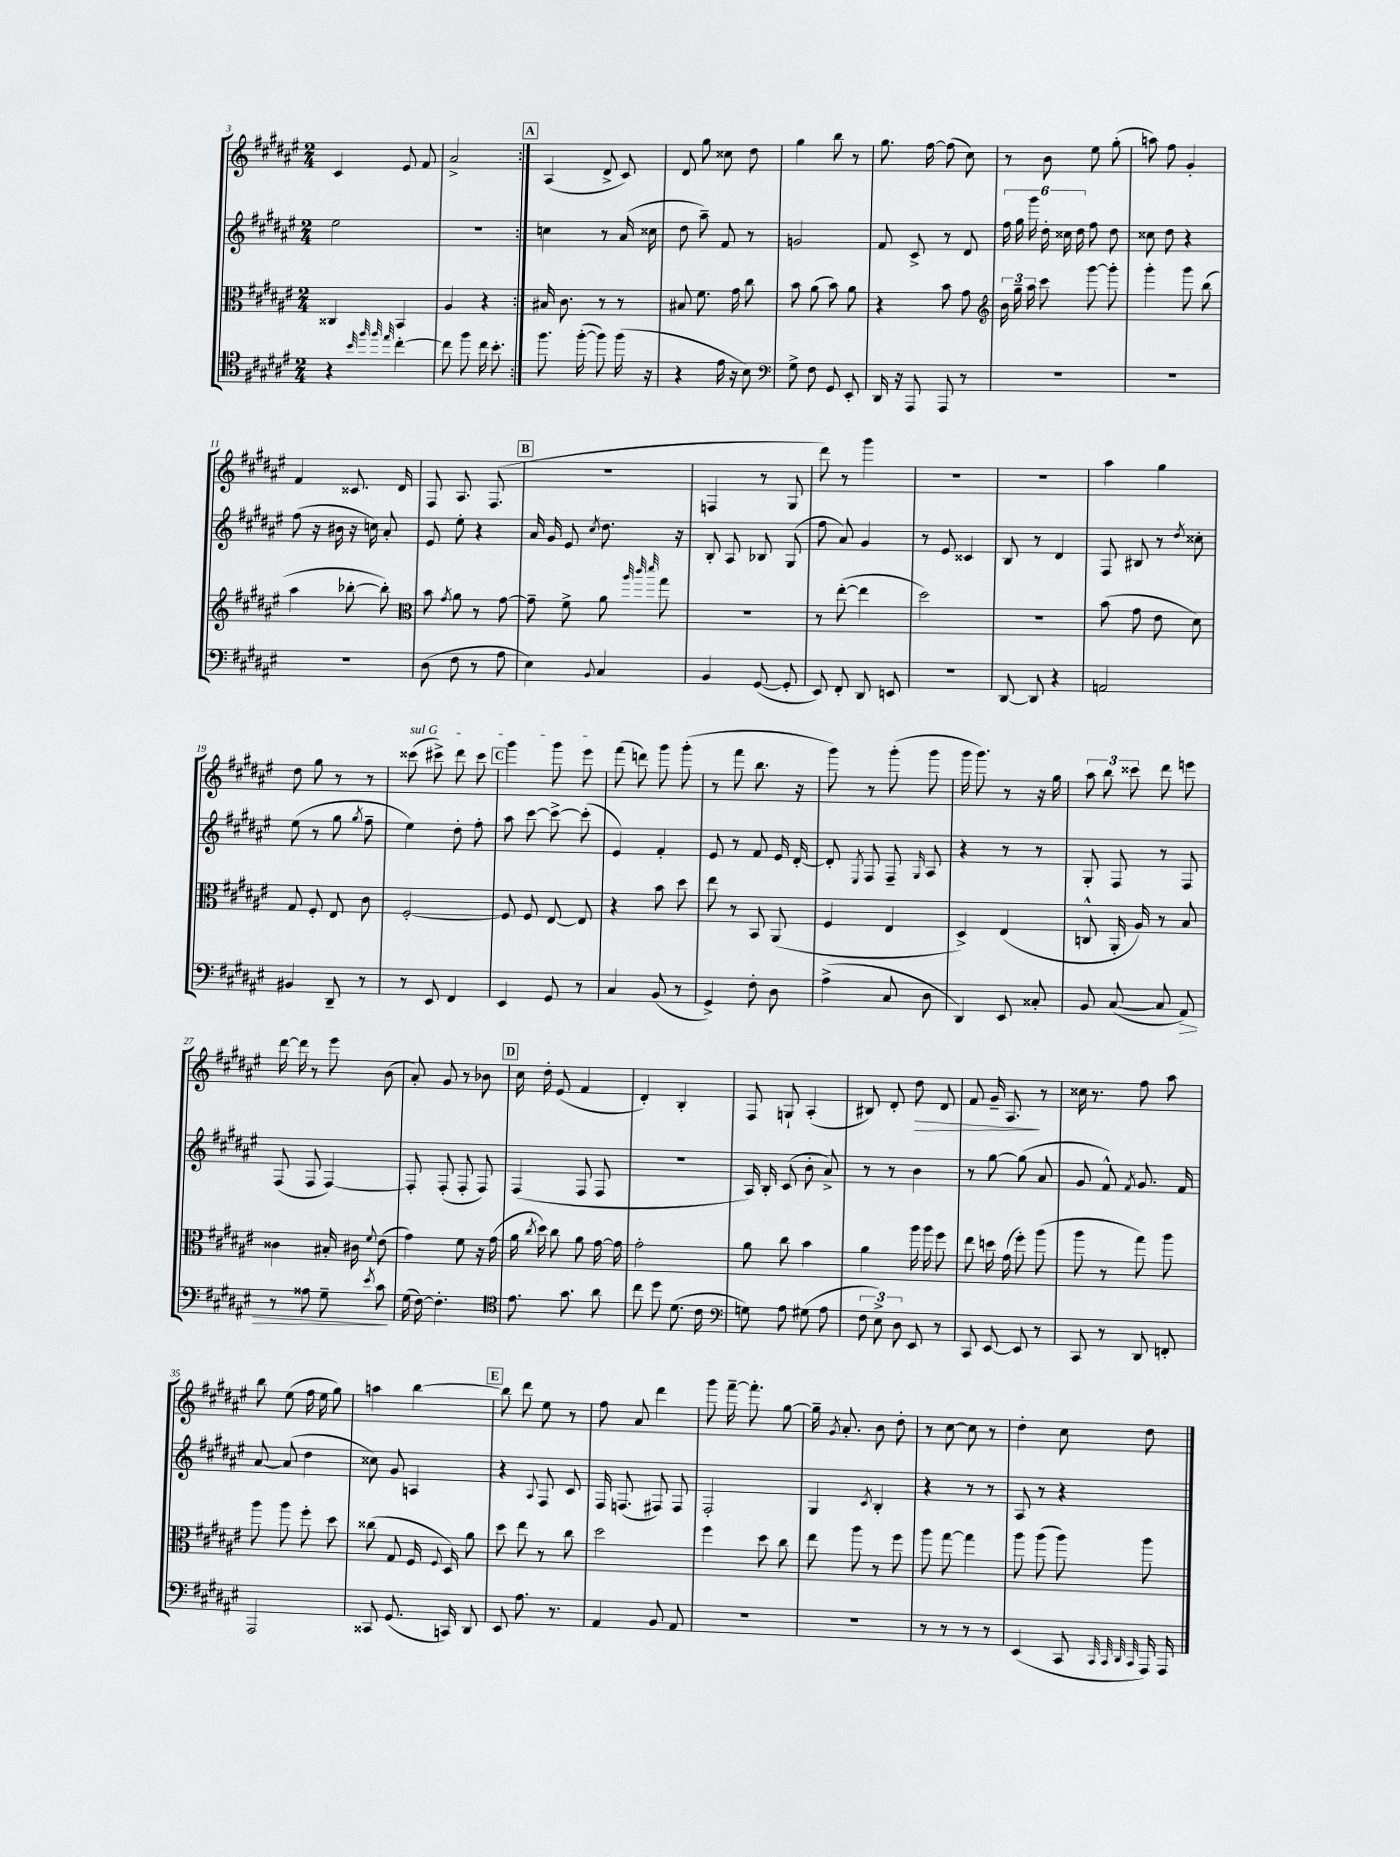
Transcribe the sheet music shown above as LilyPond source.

<<
\new StaffGroup <<
\new Staff = "s0" {
    \clef treble \key fis \major \numericTimeSignature \time 2/4
    \autoBeamOff \repeat volta 2 { cis'4 eis'8 fis'8 |
    ais'2-> | }
    \mark \markup { \box "A" } ais4( dis'8-> cis'8) |
    dis'8 gis''8 cisis''8 dis''8 |
    gis''4 b''8 r8 |
    gis''8. fis''16~ fis''8( cis''8) |
    r8 b'8 eis''8 gis''8-.( |
    a''8) fis''8 gis'4-. |
    fis'4 cisis'8. dis'16 |
    fis8 ais8. fis8.( |
    \mark \markup { \box "B" } R2 |
    f4 r8 gis8 |
    dis'''8) r8 gis'''4 |
    R2 |
    R2 |
    ais''4 gis''4 |
    dis''8 gis''8 r8 r8 |
    \once \override TextSpanner.bound-details.left.text = \markup { \italic "sul G" } cisis'''8\startTextSpan( cis'''8->) dis'''8 cis'''8 |
    \mark \markup { \box "C" } gis'''4 gis'''8 eis'''8\stopTextSpan |
    fis'''8( d'''8) gis'''8 gis'''8-.( |
    r8 fis'''8 b''8. r16 |
    gis'''8) r8 gis'''8-.( gis'''8 |
    gis'''16 gis'''8.) r8 r16 gis''16 |
    \tuplet 3/2 { ais''8 b''8 cisis'''8 } dis'''8 e'''8 |
    dis'''16~ dis'''16 r8 eis'''8 b'8( |
    ais'8-.) gis'8 r8 bes'8 |
    \mark \markup { \box "D" } cis''16 dis''16-. eis'8( fis'4 |
    dis'4-.) b4-. |
    fis8 g8-! ais4-.( |
    bis8) dis'8-. dis''8\> dis'8 |
    fis'8 gis'16-- ais8.\! r8 |
    cisis''16 r8. fis''8 ais''8 |
    b''8 eis''8( fis''16 eis''16 gis''8) |
    a''4 b''4~ |
    \mark \markup { \box "E" } b''8 dis'''8 eis''8 r8 |
    fis''8 ais'8 dis'''4 |
    gis'''8 fis'''16~-- fis'''8.-. gis''8~ |
    gis''16-- \acciaccatura { gis'8 } ais'8.-. b'8 dis''8-. |
    r8 cis''8~ cis''8 r8 |
    dis''4-. cis''8 dis''8 \bar "|." |
}
\new Staff = "s1" {
    \clef treble \key fis \major \numericTimeSignature \time 2/4
    \autoBeamOff \repeat volta 2 { eis''2 |
    R2 | }
    \mark \markup { \box "A" } c''4 r8 ais'16( cisis''16 |
    dis''8 ais''8--) fis'8 r8 |
    g'2 |
    fis'8 cis'8-> r8 dis'8 |
    \tuplet 6/4 { fis''16 gis''16 gis'''16 dis''16-. cisis''16 dis''16 } fis''8 dis''8 |
    cisis''8 dis''8 r4 |
    fis''8( r16 bis'16 r16 c''16) ais'8-. |
    eis'8 eis''8-. r4 |
    \mark \markup { \box "B" } ais'16 gis'16 eis'8 \acciaccatura { cis''8 } dis''8. r16 |
    b8-. ais8 bes8 gis8( |
    fis''8 ais'8) gis'4 |
    r8 eis'8 cisis'4 |
    b8 r8 dis'4 |
    fis8 bis8 r8 \acciaccatura { dis''8 } cisis''8-. |
    eis''8( r8 gis''8 \acciaccatura { gis''8 } fis''8-- |
    eis''4) dis''8-. fis''8-. |
    \mark \markup { \box "C" } ais''8 cis'''8~ cis'''8~-> cis'''8-.( |
    eis'4) fis'4-. |
    eis'8 r8 fis'8 eis'16 dis'16~-. |
    dis'8-. \acciaccatura { eis8 } fis8 fis8-- \grace { gis16 } ais8 |
    r4 r8 r8 |
    gis8-. fis8 r8 fis8 |
    fis8( fis8 fis4~) |
    fis8-. fis8-.( fis8-. fis8) |
    \mark \markup { \box "D" } fis4( fis8 fis8 |
    r2 |
    ais16) b16-. cis'8( b'8-. ais'8->) |
    r8 r8 b'4 |
    r8 gis''8~ gis''8( ais'8 |
    gis'8 fis'8-^) \acciaccatura { fis'8 } gis'8. fis'16 |
    ais'8~ ais'8( dis''4 |
    cisis''8) gis'8 a4 |
    \mark \markup { \box "E" } r4 \appoggiatura { ais8 } fis8 cis'8 |
    fis16 f8.( fis8) fis8 |
    fis2-. |
    gis4 \acciaccatura { cis'8 } b4-. |
    r4 r8 r8 |
    ais8 r8 r4 \bar "|." |
}
\new Staff = "s2" {
    \clef alto \key fis \major \numericTimeSignature \time 2/4
    \autoBeamOff \repeat volta 2 { cisis4 b,4 |
    ais4 r4 | }
    \mark \markup { \box "A" } bis16 cis'8. r8 r8 |
    bis8 fis'8. gis'16 cis''8 |
    b'8 ais'8( b'8) ais'8 |
    r4 b'8 gis'8 |
    \clef treble \tuplet 3/2 { b'16 gis''16-- ais''16 } cis'''8 gis'''8~ gis'''8-. |
    gis'''4-. gis'''8 b''8( |
    ais''4 bes''8~-. bes''8-.) |
    \clef alto b'8 \acciaccatura { gis'8 } ais'8 r8 gis'8~ |
    \mark \markup { \box "B" } gis'8-- fis'8-> ais'8 \grace { ais''32 cis'''32 dis'''32 } gis''8 |
    r2 |
    r8 eis''8~-.( eis''4 |
    dis''2) |
    r2 |
    b'8( gis'8 eis'8 dis'8) |
    gis8 fis8-. eis8 cis'8 |
    fis2~-. |
    \mark \markup { \box "C" } fis8 fis8 eis8~ eis8 |
    r4 b'8 dis''8 |
    eis''8 r8 b,8 ais,8( |
    fis4 eis4 |
    dis4->) eis4( |
    c8-^ ais,16-. ais16) r8 b8 |
    cisis'4 bis16-. cis'16 \appoggiatura { fis'8 } eis'8( |
    gis'4) fis'8 r16 gis'16( |
    \mark \markup { \box "D" } ais'16 \acciaccatura { cis''8 } dis''16) cis''8 ais'8 gis'16~ gis'16 |
    gis'2-. |
    ais'8 cis''8 b'4 |
    ais'4 ais''16 ais''16 fis''8 |
    eis''8 d''16 gis'16( fis''8-.) ais''8( |
    ais''8 r8 gis''8) ais''8 |
    ais''8 ais''8 fis''8-. dis''8 |
    cisis''8( gis8 fis16 \appoggiatura { fis8 } dis16) ais'8 |
    \mark \markup { \box "E" } dis''8 eis''8 r8 cis''8 |
    dis''2 |
    fis''4 dis''8 cis''8 |
    eis''8 ais''8 r8 fis''8 |
    ais''8 gis''8~ gis''4 |
    ais''8 ais''8( ais''8) ais''8 \bar "|." |
}
\new Staff = "s3" {
    \clef tenor \key fis \major \numericTimeSignature \time 2/4
    \autoBeamOff \repeat volta 2 { r4 \grace { b'32 fis''32 fis''32 eis''32 } cis''4~-. |
    cis''8 fis''8 cis''16 b'8.-. | }
    \mark \markup { \box "A" } fis''8. fis''16~-.( fis''8) fis''16( r16 |
    r4 eis'16 r16 b8) |
    \clef bass gis8-> fis8 gis,8 eis,8-. |
    dis,16 r16 ais,,8 ais,,8 r8 |
    R2 |
    R2 |
    R2 |
    dis8( fis8 r8 ais8 |
    \mark \markup { \box "B" } eis4) \appoggiatura { b,8 } cis4 |
    b,4 gis,8~( gis,8-. |
    eis,8) fis,8-. dis,8 e,8 |
    r2 |
    dis,8~ dis,8 r4 |
    a,2 |
    bis,4 dis,8-- r8 |
    r8 eis,8 fis,4 |
    \mark \markup { \box "C" } eis,4 gis,8 r8 |
    cis4 b,8( r8 |
    gis,4->) fis8-. dis8 |
    ais4->( cis8 dis8 |
    dis,4) eis,8 cisis8-. |
    b,8 cis8~( cis8 ais,8\>) |
    r8 aisis8 gis8-- \acciaccatura { eis'8 } cis'8\! |
    gis16( fis16~) fis4.-. |
    \mark \markup { \box "D" } \clef tenor eis'8. gis'8. ais'8 |
    cis''8 dis''8 dis'8.( cis'16 |
    \clef bass g8) ais8 gis8( ais8 |
    \tuplet 3/2 { fis8 eis8->) dis8 } eis,8 r8 |
    cis,8 eis,8~ eis,8 r8 |
    cis,8 r8 dis,8 f,8-. |
    ais,,2 |
    cisis,8 gis,8.( c,16) dis,8 |
    \mark \markup { \box "E" } eis,8 ais8. r8. |
    ais,4 b,8 ais,8 |
    R2 |
    R2 |
    r8 r8 r8 r8 |
    eis,4( cis,8 \grace { cis,32 cis,32 dis,32 cis,32 } ais,,16) ais,,16 \bar "|." |
}
>>
>>
\layout { \context { \Score currentBarNumber = #3 } }
